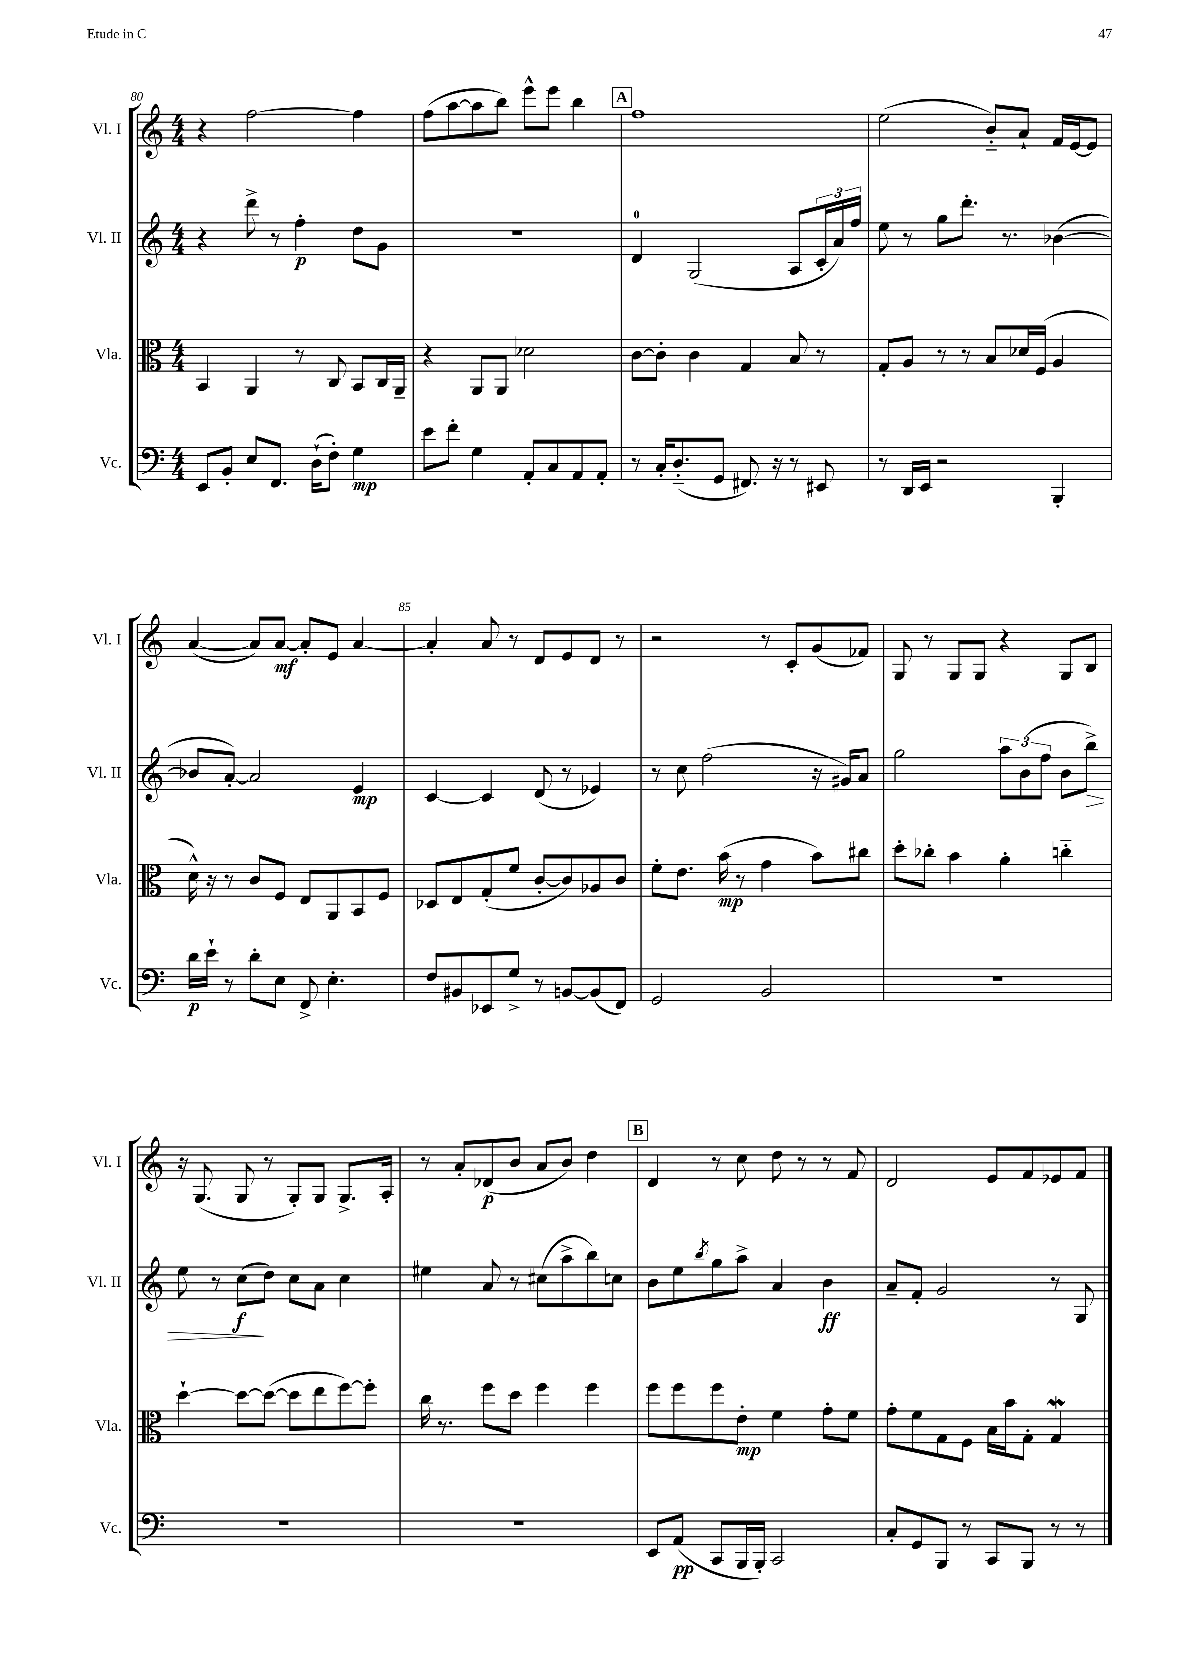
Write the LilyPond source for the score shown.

<<
\new StaffGroup <<
\new Staff = "s0" \with { instrumentName = "Vl. I" shortInstrumentName = "Vl. I" } {
    \clef treble \key c \major \numericTimeSignature \time 4/4
    r4 f''2~ f''4 |
    f''8( a''8~ a''8 b''8) e'''8-^ e'''8 b''4 |
    \mark \markup { \box "A" } f''1 |
    e''2( b'8-_) a'8-! f'16 e'16~ e'8 |
    a'4~( a'8) a'8~\mf a'8-. e'8 a'4~ |
    a'4-. a'8 r8 d'8 e'8 d'8 r8 |
    r2 r8 c'8-. g'8( fes'8) |
    g8 r8 g8 g8 r4 g8 b8 |
    r16 g8.( g8 r8 g8-.) g8 g8.-> a16-. |
    r8 a'8-. des'8\p( b'8 a'8 b'8) d''4 |
    \mark \markup { \box "B" } d'4 r8 c''8 d''8 r8 r8 f'8 |
    d'2 e'8 f'8 ees'8 f'8 \bar "|." |
}
\new Staff = "s1" \with { instrumentName = "Vl. II" shortInstrumentName = "Vl. II" } {
    \clef treble \key c \major \numericTimeSignature \time 4/4
    r4 d'''8-> r8 f''4-.\p d''8 g'8 |
    R1 |
    \mark \markup { \box "A" } d'4-0 g2( a8 \tuplet 3/2 { c'16-. a'16) f''16 } |
    e''8 r8 g''8 d'''8.-. r8. bes'4~( |
    bes'8 a'8~-.) a'2 e'4\mp |
    c'4~ c'4 d'8( r8 ees'4) |
    r8 c''8 f''2( r16 gis'16) a'8 |
    g''2 \tuplet 3/2 { a''8 b'8( f''8 } b'8 b''8->\>) |
    e''8 r8 c''8\f\!( d''8) c''8 a'8 c''4 |
    eis''4 a'8 r8 cis''8( a''8-> b''8) c''8 |
    \mark \markup { \box "B" } b'8 e''8 \acciaccatura { b''8 } g''8 a''8-> a'4 b'4\ff |
    a'8-- f'8-. g'2 r8 g8 \bar "|." |
}
\new Staff = "s2" \with { instrumentName = "Vla." shortInstrumentName = "Vla." } {
    \clef alto \key c \major \numericTimeSignature \time 4/4
    b,4 a,4 r8 c8 b,8 c16 a,16-- |
    r4 a,8 a,8 des'2 |
    \mark \markup { \box "A" } c'8~ c'8-. c'4 g4 b8 r8 |
    g8-. a8 r8 r8 b8 des'16 f16( a4 |
    d'16-^) r16 r8 c'8 f8 e8 a,8 b,8 f8 |
    des8 e8 g8-.( f'8 c'8~-. c'8) aes8 c'8 |
    f'8-. e'8. b'16\mp( r8 g'4 b'8) cis''8 |
    d''8-. ces''8-. b'4 a'4-. c''4-_ |
    d''4~-! d''8~ d''8~( d''8 e''8 f''8~) f''8-. |
    c''16 r8. f''8 d''8 f''4 f''4 |
    \mark \markup { \box "B" } f''8 f''8 f''8 e'8-.\mp f'4 g'8-. f'8 |
    g'8-. f'8 g8 f8 b16 b'16 g8-. g4\mordent \bar "|." |
}
\new Staff = "s3" \with { instrumentName = "Vc." shortInstrumentName = "Vc." } {
    \clef bass \key c \major \numericTimeSignature \time 4/4
    e,8 b,8-. e8 f,8. d16-!( f8-.) g4\mp |
    e'8 f'8-. g4 a,8-. c8 a,8 a,8-. |
    \mark \markup { \box "A" } r8 c16-. d8.-_( g,8 fis,8.) r16 r8 eis,8 |
    r8 d,16 e,16 r2 b,,4-. |
    d'16\p e'16-! r8 d'8-. e8 f,8-> e4.-. |
    f8 bis,8 ees,8 g8-> r8 b,8~ b,8( f,8) |
    g,2 b,2 |
    R1 |
    R1 |
    R1 |
    \mark \markup { \box "B" } e,8 a,8\pp( c,8 b,,16 b,,16-.) c,2 |
    c8-. g,8 b,,8 r8 c,8 b,,8 r8 r8 \bar "|." |
}
>>
>>
\layout { \context { \Score currentBarNumber = #80 \override BarNumber.break-visibility = ##(#f #t #t) barNumberVisibility = #(every-nth-bar-number-visible 5) } }
